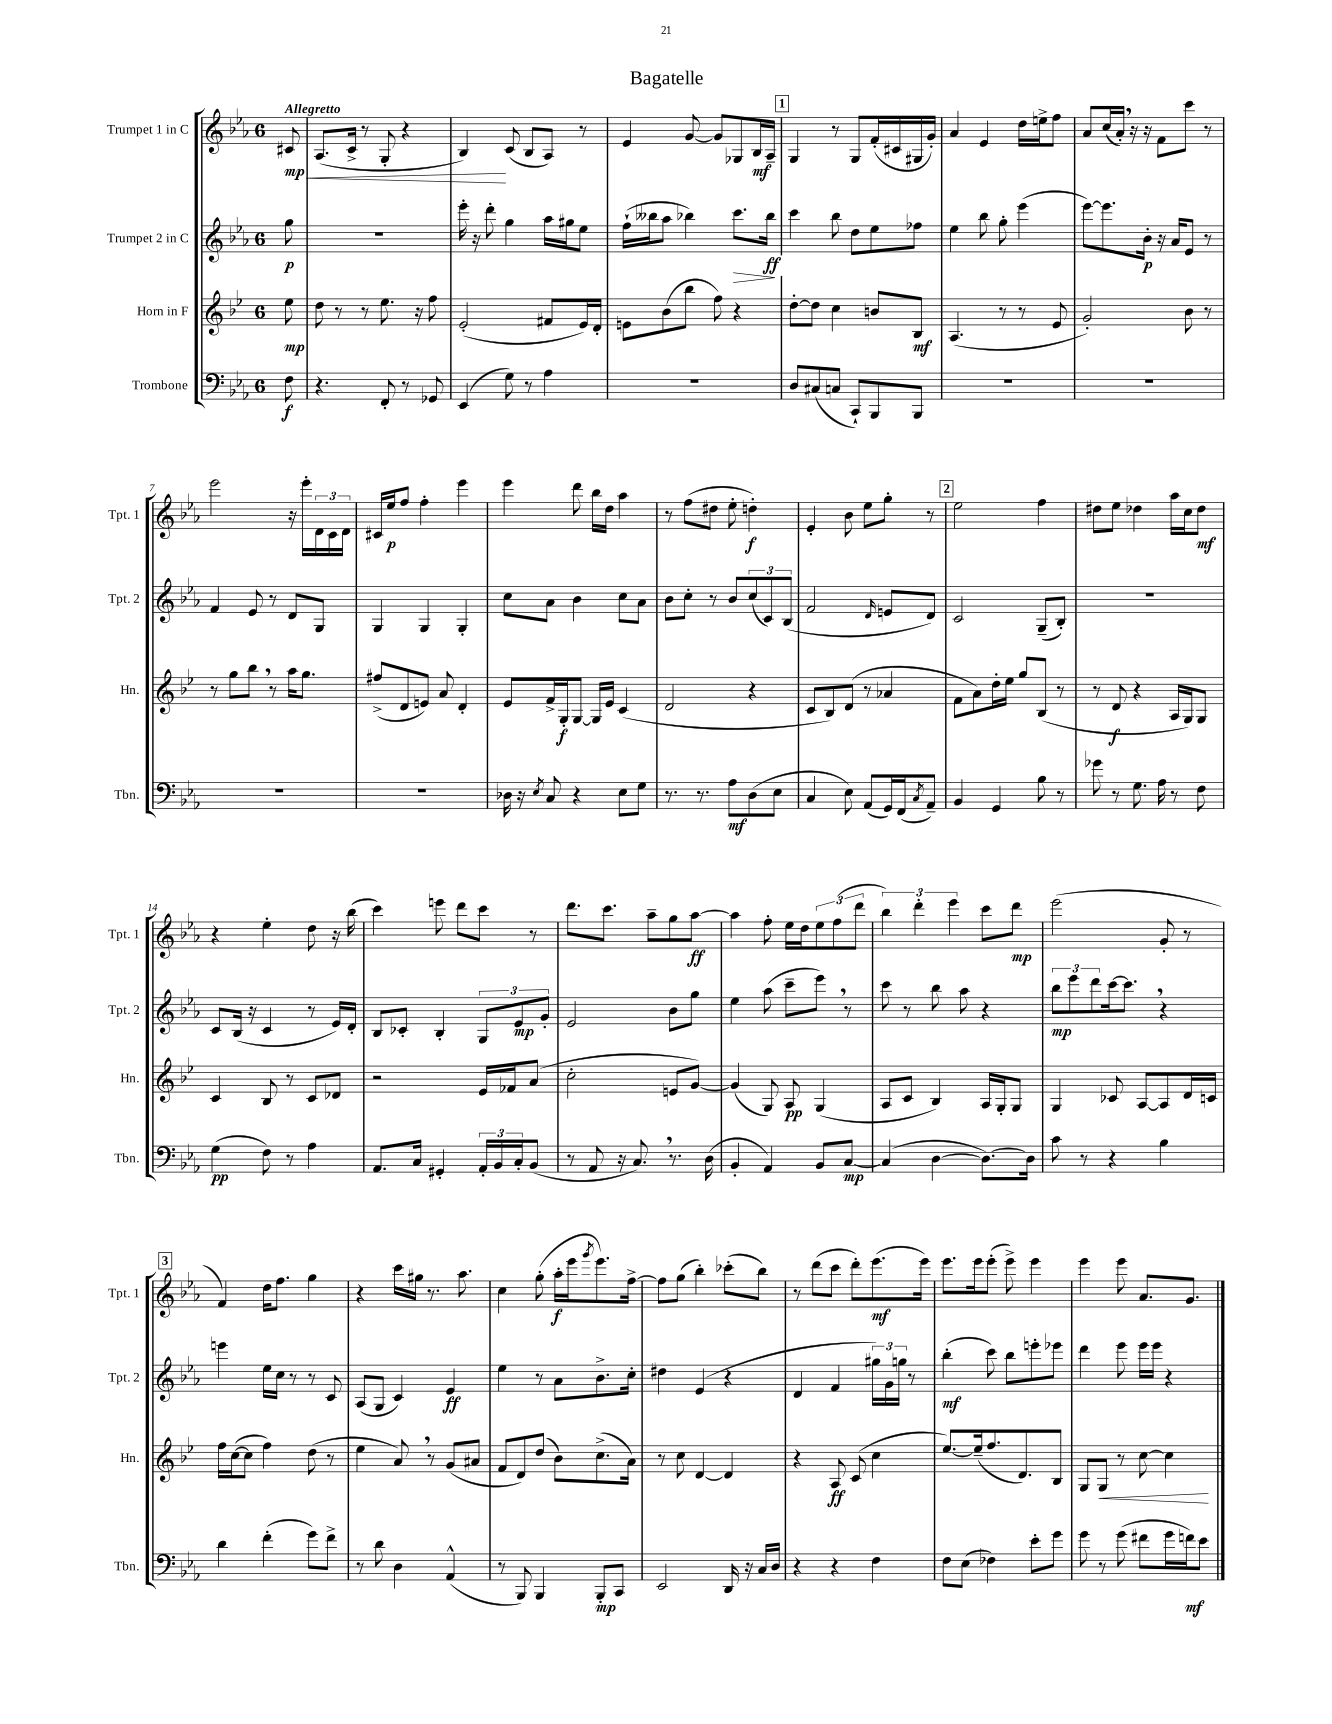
\header { title = "Bagatelle" }
<<
\new StaffGroup <<
\new Staff = "s0" \with { instrumentName = "Trumpet 1 in C" shortInstrumentName = "Tpt. 1" } {
    \clef treble \key ees \major \once \override Staff.TimeSignature.style = #'single-digit \time 6/8 \partial 8 \tempo "Allegretto"
    cis'8\mp\< |
    aes8.( c'16-> r8 g8-. r4 |
    bes4\!) c'8( bes8 aes8) r8 |
    ees'4 g'8~ g'8 ges8 bes16\mf aes16-- |
    \mark \markup { \box "1" } g4 r8 g8 f'16-.( cis'16 gis16 g'16-.) |
    aes'4 ees'4 d''16 e''16-> f''8 |
    aes'8 c''16( aes'16-.) \breathe r16 r16 f'8 c'''8 r8 |
    ees'''2 r16 ees'''16-. \tuplet 3/2 { d'16 c'16 d'16 } |
    cis'16 ees''16\p f''8 f''4-. ees'''4 |
    ees'''4 d'''8 bes''16 d''16 aes''4 |
    r8 f''8( dis''8 ees''8-. d''4-.\f) |
    ees'4-. bes'8 ees''8 g''8-. r8 |
    \mark \markup { \box "2" } ees''2 f''4 |
    dis''8 ees''8 des''4 aes''16 c''16 des''8\mf |
    r4 ees''4-. d''8 r16 bes''16( |
    c'''4) e'''8 d'''8 c'''8 r8 |
    d'''8. c'''8. aes''8-- g''8 aes''8~\ff |
    aes''4 f''8-. ees''16 d''16 \tuplet 3/2 { ees''8 f''8( d'''8 } |
    \tuplet 3/2 { bes''4) d'''4-. ees'''4 } c'''8 d'''8\mp |
    ees'''2( g'8-. r8 |
    \mark \markup { \box "3" } f'4) d''16 f''8. g''4 |
    r4 c'''16 gis''16 r8. aes''8. |
    c''4 g''8-.( aes''16-.\f ees'''16 \acciaccatura { g'''8 } ees'''8.) f''16~-> |
    f''8 g''8( bes''4-.) ces'''8-.( bes''8) |
    r8 d'''8( c'''8 d'''8-.) ees'''8.\mf( ees'''16) |
    ees'''8. ees'''16 ees'''8-.( ees'''8->) ees'''4 |
    ees'''4 ees'''8 aes'8. g'8. \bar "|." |
}
\new Staff = "s1" \with { instrumentName = "Trumpet 2 in C" shortInstrumentName = "Tpt. 2" } {
    \clef treble \key ees \major \once \override Staff.TimeSignature.style = #'single-digit \time 6/8 \partial 8
    g''8\p |
    R2. |
    ees'''16-. r16 d'''8-. g''4 aes''16 gis''16 ees''8 |
    f''16-!( beses''16 aes''8 bes''4) c'''8.\> bes''16\ff\! |
    \mark \markup { \box "1" } c'''4 bes''8 d''8 ees''8 fes''8 |
    ees''4 bes''8 g''8-. ees'''4( |
    ees'''8~) ees'''8. bes'16-.\p r16 aes'16 ees'8 r8 |
    f'4 ees'8 r8 d'8 g8 |
    g4 g4 g4-. |
    c''8 aes'8 bes'4 c''8 aes'8 |
    bes'8 c''8-. r8 bes'8 \tuplet 3/2 { c''8( c'8) bes8( } |
    f'2 \grace { d'16 } e'8 d'8) |
    \mark \markup { \box "2" } c'2 g8--( bes8-.) |
    R2. |
    c'8 bes16( r16 c'4 r8 ees'16) d'16-. |
    bes8 ces'8-. bes4-. \tuplet 3/2 { g8 ees'8\mp g'8-. } |
    ees'2 bes'8 g''8 |
    ees''4 aes''8( c'''8-- ees'''8) \breathe r8 |
    c'''8 r8 bes''8 aes''8 r4 |
    \tuplet 3/2 { bes''8\mp ees'''8 d'''8 } c'''16~ c'''8. \breathe r4 |
    \mark \markup { \box "3" } e'''4 ees''16 c''16 r8 r8 c'8 |
    aes8( g8 c'4) ees'4\ff |
    ees''4 r8 aes'8 bes'8.-> c''16-. |
    dis''4 ees'4( r4 |
    d'4 f'4 \tuplet 3/2 { gis''16) g'16 g''16 } r8 |
    bes''4-.\mf( c'''8) bes''8 e'''8-. ees'''8 |
    d'''4 ees'''8 ees'''16 ees'''16 r4 \bar "|." |
}
\new Staff = "s2" \with { instrumentName = "Horn in F" shortInstrumentName = "Hn." } {
    \clef treble \key bes \major \once \override Staff.TimeSignature.style = #'single-digit \time 6/8 \partial 8
    ees''8\mp |
    d''8 r8 r8 ees''8. r16 f''8 |
    ees'2-.( fis'8 ees'16) d'16-. |
    e'8 bes'8( bes''8 f''8) r4 |
    \mark \markup { \box "1" } d''8~-. d''8 c''4 b'8 bes8\mf |
    a4.( r8 r8 ees'8 |
    g'2-.) bes'8 r8 |
    r8 g''8 bes''8 \breathe r8 a''16 g''8. |
    fis''8->( d'8 e'8) a'8 d'4-. |
    ees'8 f'16-> g16-.\f g8~ g16 ees'16 c'4( |
    d'2 r4 |
    c'8 bes8) d'8( r8 aes'4 |
    \mark \markup { \box "2" } f'8 a'8) d''16-. ees''16 g''8 bes8( r8 |
    r8 d'8\f r4 a16 g16) g8 |
    c'4 bes8 r8 c'8 des'8 |
    r2 ees'16 fes'16 a'8( |
    c''2-. e'8 g'8~) |
    g'4( g8) a8\pp g4( |
    a8 c'8 bes4) a16 g16-. g8 |
    g4 ces'8 a8~ a8 d'16 c'16 |
    \mark \markup { \box "3" } f''16 c''16~( c''8 f''4) d''8( r8 |
    ees''4 a'8) \breathe r8 g'8( ais'8 |
    f'8 d'8) d''8( bes'8) c''8.->( a'16) |
    r8 c''8 d'4~ d'4 |
    r4 a8\ff c'8( c''4 |
    ees''8.~) ees''16--( f''8. d'8.) bes8 |
    g8 g8\< r8 c''8~ c''4\! \bar "|." |
}
\new Staff = "s3" \with { instrumentName = "Trombone" shortInstrumentName = "Tbn." } {
    \clef bass \key ees \major \once \override Staff.TimeSignature.style = #'single-digit \time 6/8 \partial 8
    f8\f |
    r4. f,8-. r8 ges,8 |
    ees,4( g8) r8 aes4 |
    R2. |
    \mark \markup { \box "1" } d8 cis8( c8 c,8-!) bes,,8 bes,,8 |
    R2. |
    R2. |
    R2. |
    R2. |
    des16 r16 \acciaccatura { ees8 } c8 r4 ees8 g8 |
    r8. r8. aes8\mf d8( ees8 |
    c4 ees8) aes,8( g,16) f,16( \acciaccatura { c8 } aes,8--) |
    \mark \markup { \box "2" } bes,4 g,4 bes8 r8 |
    ges'8 r8 g8. aes16 r8 f8 |
    g4\pp( f8) r8 aes4 |
    aes,8. c16 gis,4-. \tuplet 3/2 { aes,16-. bes,16 c16-. } bes,8( |
    r8 aes,8 r16 c8.) \breathe r8. d16( |
    bes,4-. aes,4) bes,8 c8~\mp |
    c4( d4~ d8.~) d16 |
    c'8 r8 r4 bes4 |
    \mark \markup { \box "3" } d'4 f'4-.( g'8) f'8-> |
    r8 d'8 d4 aes,4-^( |
    r8 bes,,8) bes,,4 bes,,8-.\mp c,8 |
    ees,2 d,16 r16 c16 d16 |
    r4 r4 f4 |
    f8 ees8( fes4) ees'8-. g'8 |
    g'8 r8 g'8( fis'8 g'16 f'16\mf) ees'8 \bar "|." |
}
>>
>>
